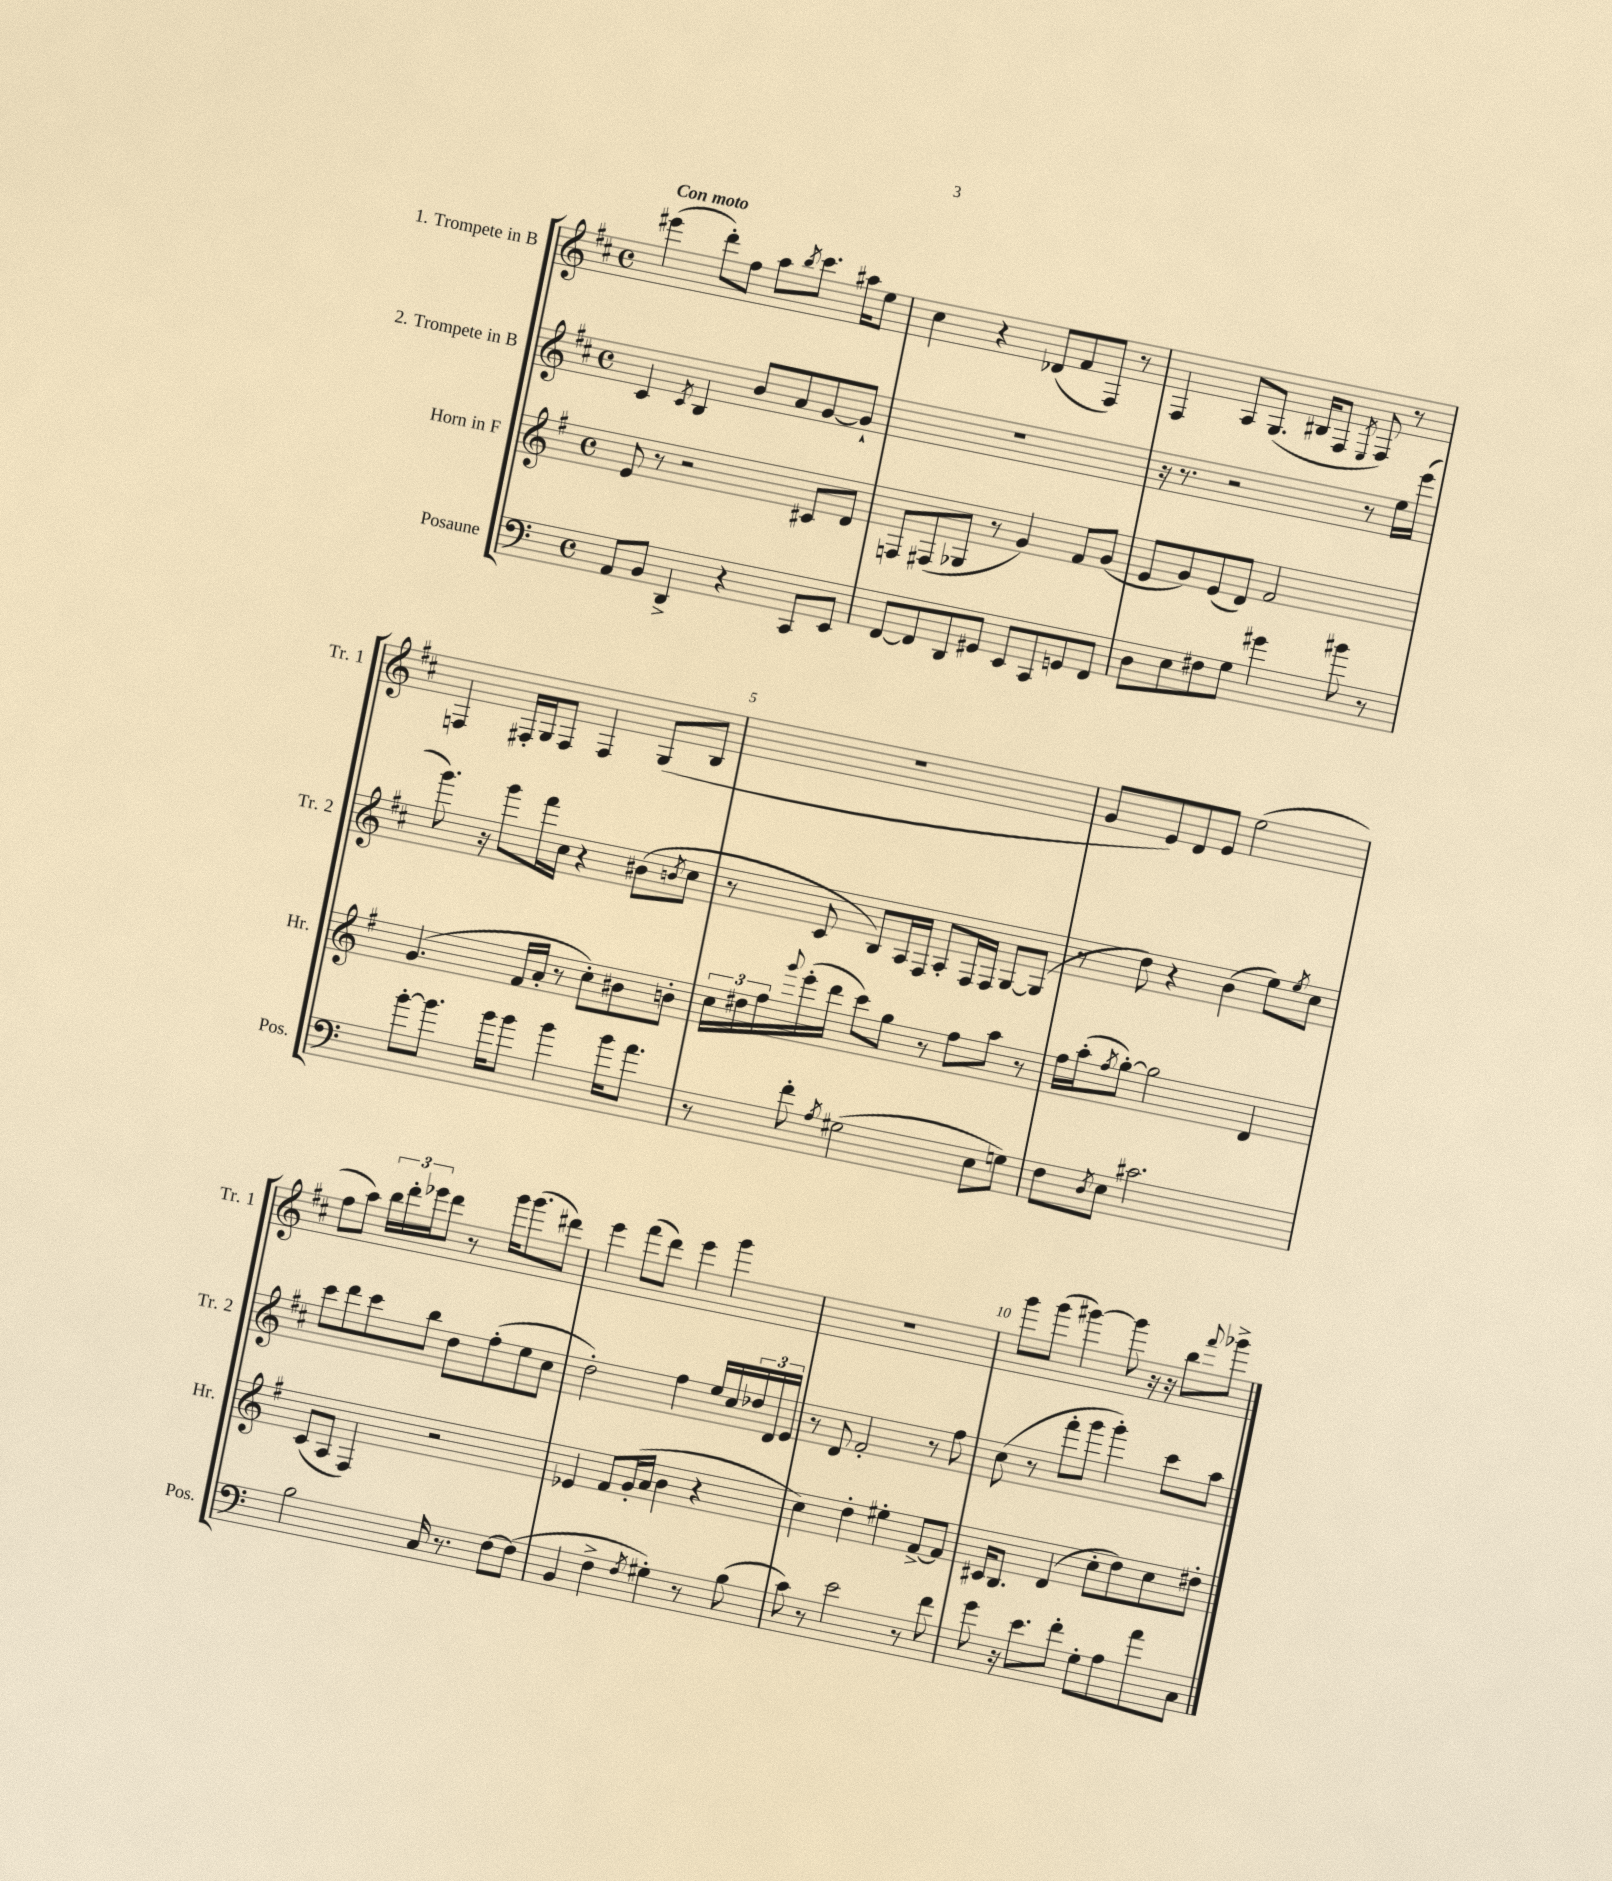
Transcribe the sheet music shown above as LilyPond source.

<<
\new StaffGroup <<
\new Staff = "s0" \with { instrumentName = "1. Trompete in B" shortInstrumentName = "Tr. 1" } {
    \clef treble \key d \major \defaultTimeSignature \time 4/4 \tempo "Con moto"
    eis'''4( d'''8-.) fis''8 a''8 \acciaccatura { b''8 } cis'''8. ais''16 e''8 |
    cis''4 r4 des'8( fis'8 fis8) r8 |
    fis4 a8 g8.( bis16 fis8 \acciaccatura { e8 } fis8) r8 |
    f4 fis16-. g16 fis8 fis4 g8( b8 |
    R1 |
    g'8 e'8) d'8 e'8 e''2( |
    fis''8 a''8) \tuplet 3/2 { b''16 d'''16-. ees'''16 } d'''8 r8 g'''16 g'''8.( dis'''8) |
    e'''4 fis'''8( d'''8) e'''4 g'''4 |
    R1 |
    g'''8 g'''8( gis'''4~) gis'''8 r16 r16 b''8 \appoggiatura { fis'''8 } ges'''8-> \bar "|." |
}
\new Staff = "s1" \with { instrumentName = "2. Trompete in B" shortInstrumentName = "Tr. 2" } {
    \clef treble \key d \major \defaultTimeSignature \time 4/4
    cis'4 \acciaccatura { cis'8 } b4 b'8 a'8 g'8~ g'8-! |
    R1 |
    r16 r8. r2 r8 e''16 e'''16( |
    g'''8.) r16 g'''8 fis'''16 cis''16 r4 bis'8( \acciaccatura { b'8 } cis''8 |
    r8 cis'8 b8) a16 fis16 a8-. fis16 fis16 g8~ g8( |
    r8 d''8) r4 b'4( e''8) \acciaccatura { e''8 } cis''8 |
    cis'''8 d'''8 cis'''8 b''8 d''8 fis''8-.( e''8 cis''8 |
    d''2-.) fis''4 e''16 cis''16 \tuplet 3/2 { des''16 d'16 e'16 } |
    r8 d'8 fis'2-. r8 fis''8 |
    cis''8( r8 fis'''8-. g'''8 g'''4-.) cis'''8 a''8 \bar "|." |
}
\new Staff = "s2" \with { instrumentName = "Horn in F" shortInstrumentName = "Hr." } {
    \clef treble \key g \major \defaultTimeSignature \time 4/4
    e'8 r8 r2 cis'8 d'8 |
    f8 fis8( ges8 r8 g'4) fis'8 g'8( |
    e'8 g'8) e'8( d'8) fis'2 |
    g'4.( fis'16 a'16-. r8 c''8-.) bis'8 b'8-. |
    \tuplet 3/2 { c''16 dis''16 fis''16 } \appoggiatura { g'''8 } e'''16-.( d'''16 c'''8) g''8 r8 fis''8 a''8 r8 |
    fis''16 a''16-.( \acciaccatura { fis''8 } g''8~-.) g''2 d'4 |
    c'8( a8 fis4) r2 |
    ees'4 fis'8 g'16-.( a'16 b'4 r4 |
    c''4) d''4-. eis''4-. fis'8~-> fis'8 |
    cis'16 b8. d'4( c''8-. d''8) c''8 dis''8-. \bar "|." |
}
\new Staff = "s3" \with { instrumentName = "Posaune" shortInstrumentName = "Pos." } {
    \clef bass \key c \major \defaultTimeSignature \time 4/4
    a,8 b,8 d,4-> r4 c,8 e,8 |
    f,8~ f,8 d,8 gis,8 e,8 c,8 g,8 f,8 |
    d8 e8 fis8 g8 gis'4 bis'8 r8 |
    b'8~-. b'8. b'16 b'8 b'4 b'16 a'8. |
    r8 f'8-. \acciaccatura { a8 } gis2( e8 g8) |
    f8 \acciaccatura { d8 } e8 cis'2. |
    b2 c16 r8. f8~ f8( |
    b,4 f4-> \acciaccatura { f8 } gis4-.) r8 b8( |
    c'8) r8 e'2 r8 f'8 |
    g'8 r16 e'8. f'8-. g8-. a8 a'8 c8 \bar "|." |
}
>>
>>
\layout { \context { \Score \override BarNumber.break-visibility = ##(#f #t #t) barNumberVisibility = #(every-nth-bar-number-visible 5) } }
